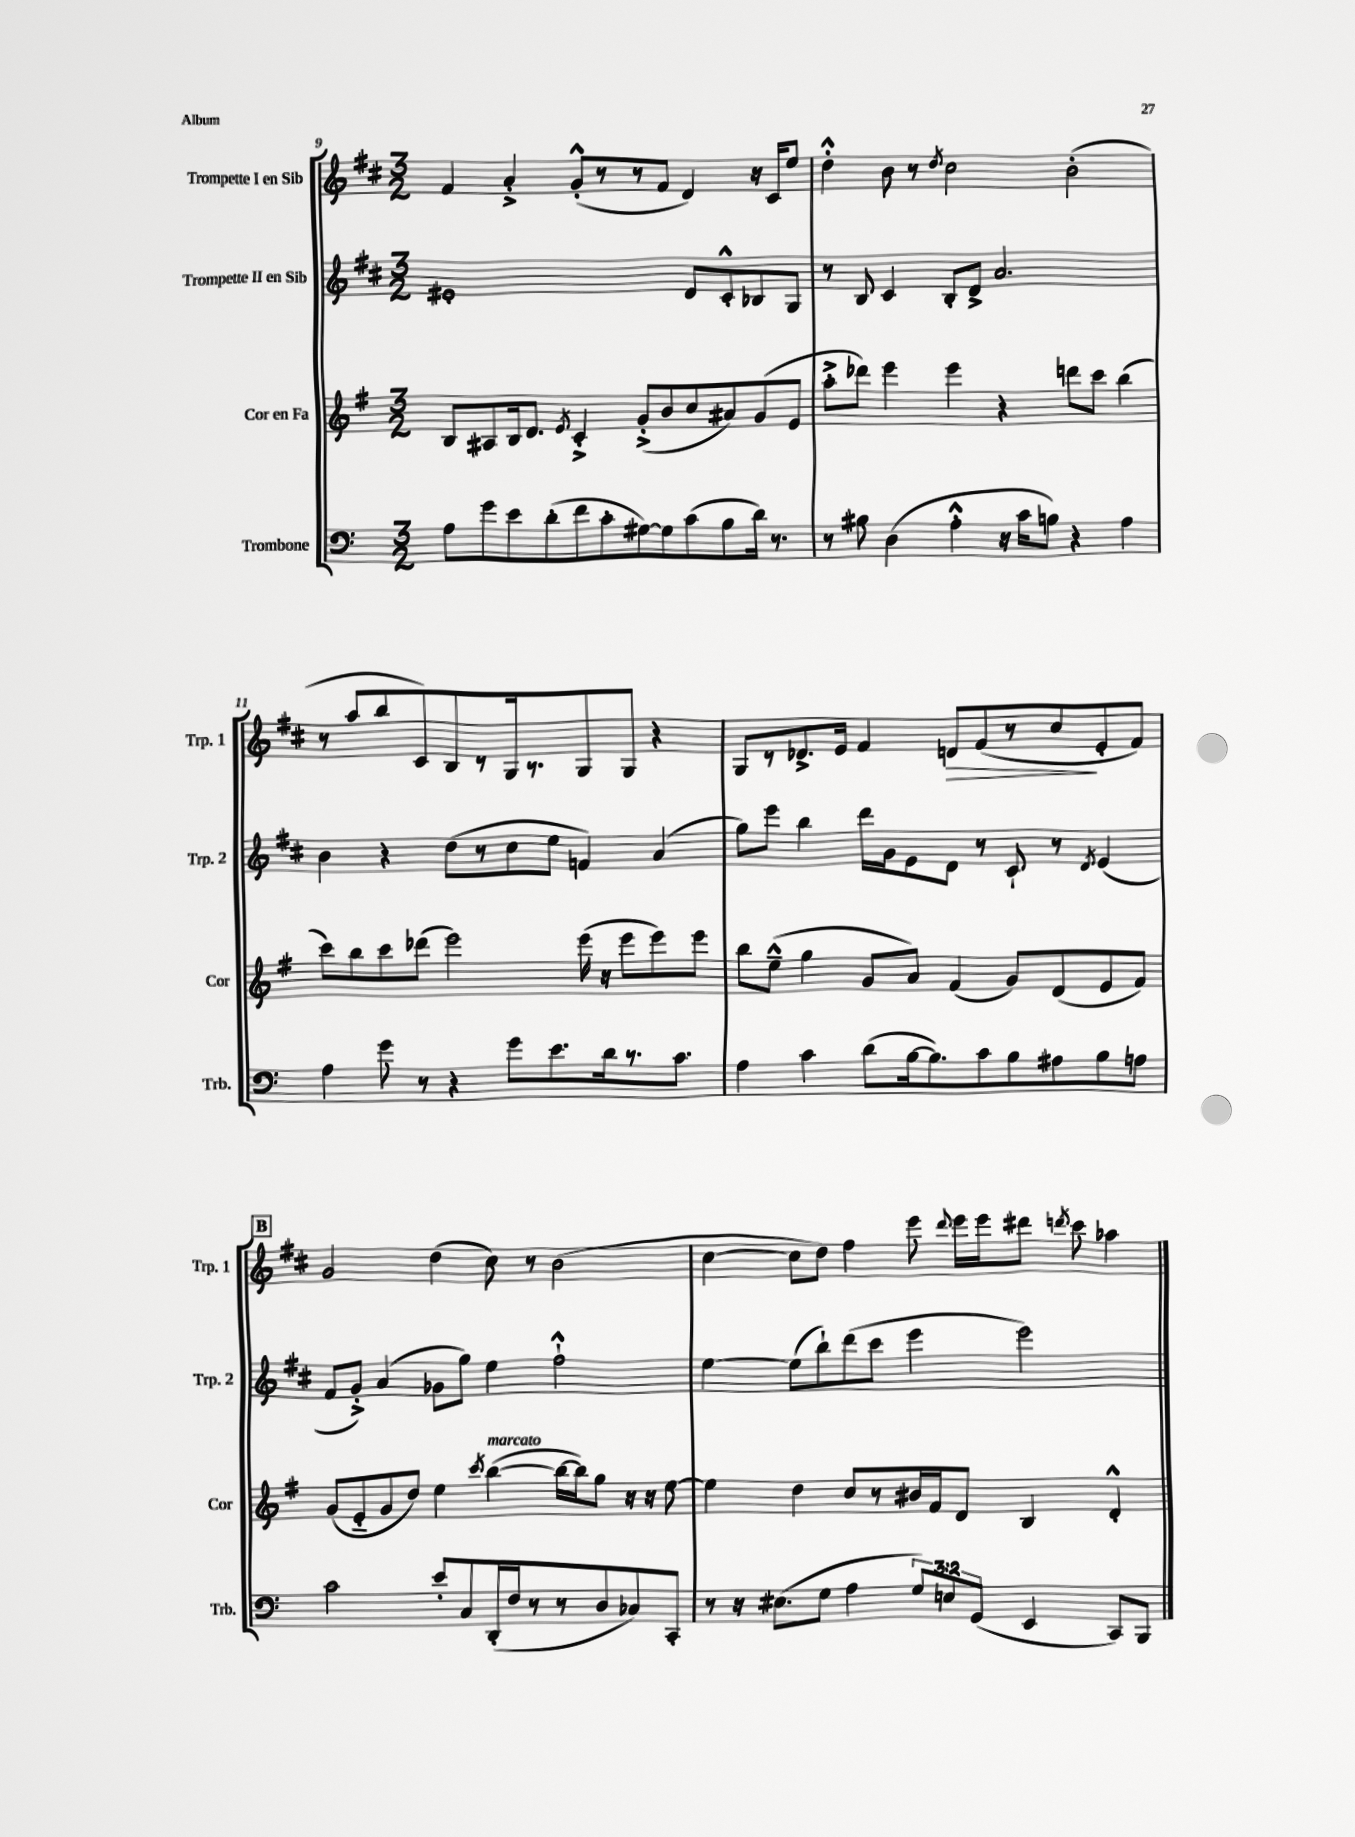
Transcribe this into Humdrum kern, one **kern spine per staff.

**kern	**kern	**kern	**kern	**dynam
*part4	*part3	*part2	*part1	*part1
*staff4	*staff3	*staff2	*staff1	*staff1
*I"Trombone	*I"Cor en Fa	*I"Trompette II en Sib	*I"Trompette I en Sib	*
*I'Trb.	*I'Cor	*I'Trp. 2	*I'Trp. 1	*
*clefF4	*clefG2	*clefG2	*clefG2	*
*k[]	*k[f#]	*k[f#c#]	*k[f#c#]	*
*M3/2	*M3/2	*M3/2	*M3/2	*
=9	=9	=9	=9	=9
8A\L	8B/L	1e#X'	4f#/	.
8g\	8A#X/	.	.	.
8e\	16B/k	.	4a'^/	.
.	8.d/J	.	.	.
(8d'\	.	.	.	.
.	8qe/	.	.	.
8f\	4c'^/	.	(8g'^^/L	.
8c'\	.	.	8r	.
[8G#X\)	(8g'^/L	.	8r	.
8G#\]	8b/	.	8f#/J	.
(8c\	8cc/	8d/L	4d/)	.
8B\	8a#X/)	8c#'^^/	.	.
16d\Jk)	(8g/	8B-X/	16r	.
8.r	.	.	16c#/KL	.
.	8e/J	8G/J	8ee/J	.
=10	=10	=10	=10	=10
8r	8aa'^\L	8r	4dd'^^\	.
8B#X\	8ddd-X\J)	8B/	.	.
(4D\	4eee\	4c#/	8b\	.
.	.	.	8r	.
.	.	.	8qdd/	.
4A'^^\	4eee\	8B'/L	2cc#\	.
.	.	8d^/J	.	.
16r	4r	2.a/	.	.
16c\KL	.	.	.	.
8Bn\J)	.	.	.	.
4r	8dddn\L	.	(2b'\	.
.	8ccc\J	.	.	.
4A\	(4bb\	.	.	.
!!LO:LB:g=z
=11	=11	=11	=11	=11
4A\	8ccc\L)	4b\	8r	.
.	8bb\	.	8aa/L	.
8g\	8ccc\	4r	8bb/	.
8r	(8ddd-X\J	.	8c#/)	.
4r	2eee\)	(8dd\L	8B/	.
.	.	8r	8r	.
8g\L	.	8cc#\	16G/k	.
.	.	.	8.r	.
8.e\	.	8ee\J	.	.
.	(16eee\	4fn/)	8G/	.
16d\k	16r	.	.	.
8.r	8eee\L	.	8G/J	.
.	8eee\)	(4a/	4r	.
8.c\J	.	.	.	.
.	8eee\J	.	.	.
=12	=12	=12	=12	=12
4A\	8bb\L	8gg\L)	8G/L	.
.	(8ee~^^\J	8eee\J	8r	.
4c\	4gg\	4bb\	8.d-X^/	.
.	.	.	16e/Jk	.
(8d\L	8g/L	16ddd\LL	4f#/	.
.	.	16g\J	.	.
[16B\k	8a/J)	8e\	.	.
8.B\])	.	.	.	.
!	!	!	!	!LO:HP:b
.	(4f#/	8d\J	8dn/L	>
8c\	.	8r	(8f#/	.
8B\	8g/L)	8c#`/	8r	.
8A#X\	(8d/	8r	8cc#/	.
.	.	8qd/	.	.
8B\	8e/	(4e/	8e'/	]
8An\J	8f#/J)	.	8f#/J)	.
!!LO:LB:g=z
!!LO:REH:place=s1:t=B
=13	=13	=13	=13	=13
2c\	(8g/L	8f#/L	2g/	.
.	8e/	8g'^/J)	.	.
.	8g/	(4a/	.	.
.	8dd/J)	.	.	.
8e'/L	4ee\	8g-X\L	(4dd\	.
8C/	.	8gg\J)	.	.
.	8qccc/	.	.	.
!	!LO:TX:a:i:t=marcato	!	!	!
(16DD'/L	([4bb\	4ee\	8cc#\)	.
16F/J	.	.	.	.
8r	.	.	8r	.
8r	16bb\LL_	2ff#`^^\	(2b\	.
.	16bb\J])	.	.	.
8D/	8gg\J	.	.	.
8C-X/)	16r	.	.	.
.	16r	.	.	.
8CC'/J	[8ee\	.	.	.
=14	=14	=14	=14	=14
8r	4ee\]	[4ee\	[4cc#\	.
16r	.	.	.	.
(8.E#X\L	.	.	.	.
.	4dd\	(8ee\L]	8cc#\L]	.
8G\J	.	8bb`\)	8dd\J)	.
4A\	8cc/L	(8ddd\	4ff#\	.
.	8r	8ccc#\J	.	.
12G/L)	16b#X/L	4eee\	8eee\	.
.	16f#/J	.	.	.
12En/	.	.	.	.
.	.	.	8qqddd/	.
.	8d/J	.	16eee\LL	.
(12GG/J	.	.	.	.
.	.	.	16eee\J	.
4EE/	4B/	2eee\)	8ddd#X\J	.
.	.	.	8qdddn/	.
.	.	.	8ccc#\	.
8CC/L)	4d'^^/	.	4aa-X\	.
8BBB/J	.	.	.	.
==	==	==	==	==
*-	*-	*-	*-	*-
